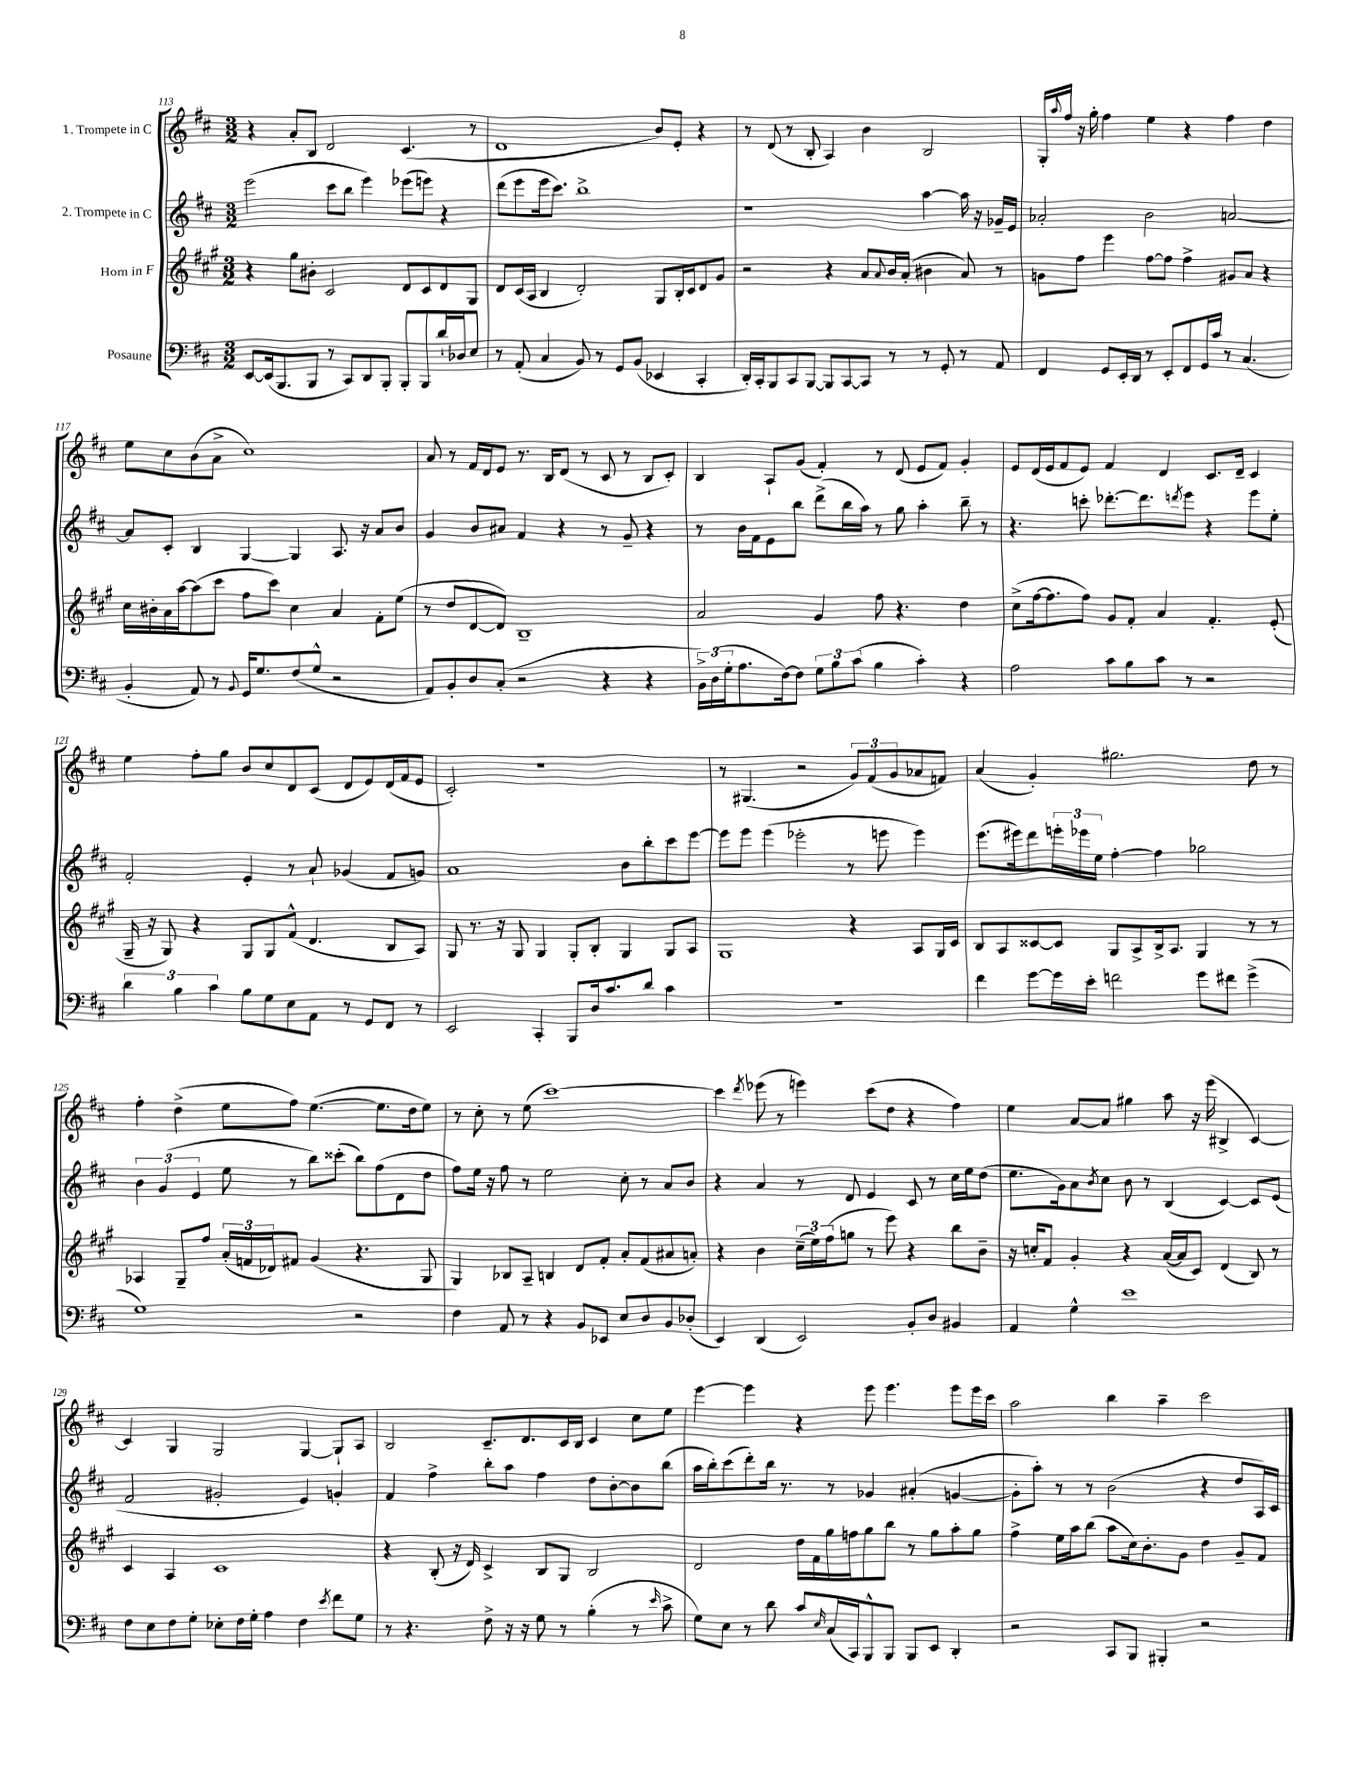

**kern	**kern	**kern	**kern
*staff4	*staff3	*staff2	*staff1
*clefF4	*clefG2	*clefG2	*clefG2
*k[f#c#]	*k[f#c#g#]	*k[f#c#]	*k[f#c#]
*M3/2	*M3/2	*M3/2	*M3/2
[8EE	4r	(2eee	4r
(16EE]	.	.	.
8.BBB	.	.	.
.	8gg#	.	8a'
8BBB	8b#'	.	8B
8r	2c#	8ccc#	2d
8CC#)	.	8bb	.
8DD	.	4eee)	.
8BBB'	.	.	.
8BBB'	8d	(8eee-	(4.c#
8BBB	8c#	8eee)	.
16d`	8d	4r	.
16D-	.	.	.
8E	8G#	.	8r
=	=	=	=
8r	8d	(8ddd	1d
(8AA'	(16c#	8eee	.
.	16A	.	.
4C#	4B	16eee	.
.	.	8.ccc#)	.
8BB)	2d')	1bb^	.
8r	.	.	.
8GG	.	.	.
(8BB	.	.	.
4EE-	8G#	.	8b)
.	16B'	.	8e'
.	16c#	.	.
4CC#'	8d	.	4r
.	8g#	.	.
=	=	=	=
16DD')	2r	1r	8r
16CC#'	.	.	.
8BBB	.	.	(8d
8CC#	.	.	8r
[8BBB	.	.	8B'
8BBB]	4r	.	4A)
[8CC#	.	.	.
8CC#]	8a	.	4b
.	8qqa	.	.
8r	16b	.	.
.	(16a'	.	.
8r	4b#	[4aa	2B
8GG'	.	.	.
8r	8a)	16aa]	.
.	.	16r	.
8AA	8r	16g-~	.
.	.	16e	.
=	=	=	=
4FF#	8g	2a-'	16G'
.	.	.	8qqaa
.	.	.	16ff#
.	8ff#	.	16r
.	.	.	16gg'
8GG	4eee	.	4ff#
16EE'	.	.	.
16DD	.	.	.
8r	[8ff#	2b	4ee
8EE'	8ff#]	.	.
8FF#	4ff#^	.	4r
16GG	.	.	.
16c#	.	.	.
8r	8g#	[2a	4ff#
(4.C#	8a	.	.
.	4r	.	4dd
=	=	=	=
4BB'	16cc#	8a]	8ee
.	16b#'	.	.
.	16a	8c#'	8cc#
.	[16aa	.	.
8AA)	(8aa]	4B	(8b
8r	8ccc#	.	8a^
8qqBB	.	.	.
16GG	8ff#	[4G	1cc#)
8.G	.	.	.
.	8ccc#)	.	.
(8F#	4cc#	4G]	.
8G^^	.	.	.
2r	4a	8.A	.
.	.	16r	.
.	8f#'	8a	.
.	(8ee	8b	.
=	=	=	=
8AA)	8r	4g	8a
8BB'	8dd	.	8r
8D	[8d	8b	16f#
.	.	.	16d
(8C#'	8d])	8a#	8e
2r	1B~	4f#	8.r
.	.	.	16B
.	.	4r	(8d
.	.	.	8r
4r	.	8r	8c#
.	.	8g~	8r
4r	.	4r	8B
.	.	.	8c#')
=	=	=	=
24BB^)	2a	8r	4B
(24D	.	.	.
24G'	.	.	.
8.A	.	16b	.
.	.	16f#	.
.	.	8e	8A`
[16F#)	.	.	.
8F#]	.	8bb	(8g
12G	4g#	(8ddd^	4f#')
12B	.	.	.
.	.	16bb	.
(12c#	.	.	.
.	.	16aa)	.
4B	8ff#	8r	8r
.	4.r	8gg	(8d
4c#')	.	4aa'	8e
.	.	.	8f#)
4r	4dd	8bb~	4g'
.	.	8r	.
=	=	=	=
2A	(8cc#^	4.r	8e
.	[16ff#	.	(16d
.	8.ff#]	.	16e
.	.	.	8f#
.	8ff#)	8ccc'	8e)
8c#	8g#	[8.ddd-'	4f#
8B	8f#'	.	.
.	.	8.ddd-]	.
8c#	4a	.	4d
.	.	8qddd	.
8r	.	8eee	.
2r	4.f#'	4r	8.c#
.	.	.	16d~
.	.	8eee	4c#
.	(8e'	8ee'	.
=	=	=	=
6d	16G#~	2f#'	4ee
.	16r	.	.
.	8G#)	.	.
6B	.	.	.
.	4r	.	8ff#'
6c#	.	.	.
.	.	.	8gg
8B	8G#	4e'	8b
8G	8G#	.	8cc#
8E	(8f#^^	8r	8d
8AA	4.d	8a`	(8c#
8r	.	(4g-	8d
8GG	.	.	8e)
8FF#	8B	8f#	(16d
.	.	.	16f#
8r	8A)	8g)	8e
=	=	=	=
2EE	8G#	1a	2c#')
.	8.r	.	.
.	16r	.	.
.	8G#	.	.
4CC#'	4G#	.	1r
8BBB	8G#'	.	.
16D	8B'	.	.
8.c#	.	.	.
.	4G#	8b	.
8d	.	8bb'	.
4c#	8G#	8ccc#	.
.	8A	[8eee	.
=	=	=	=
1.r	1G#	8eee]	8r
.	.	8eee	(4.G#
.	.	(4eee	.
.	.	2eee-'	2r
.	4r	8r	12g)
.	.	.	(12f#
.	.	8eee	.
.	.	.	12g
.	8A	4eee)	8a-
.	16G#	.	8f)
.	16c#	.	.
=	=	=	=
4f#	8B	(8.eee	(4a
.	8A	.	.
.	.	16eee#)	.
[8g	[8c##	8ddd	4g')
16g]	8c##]	24eee'	.
.	.	24eee-	.
16e'	.	.	.
.	.	24ee	.
2f	8G#	[4ff#'	2.gg#
.	8A^	.	.
.	16B^	4ff#]	.
.	8.A	.	.
8g	4G#	2gg-	.
8f#	.	.	.
(4g^	8r	.	8dd
.	8r	.	8r
=	=	=	=
1G)	4A-	6b	4ff#'
.	.	(6g	.
.	8G#~	.	(4dd^
.	.	6e	.
.	8ff#	.	.
.	(24a'	8ee	8ee
.	24f	.	.
.	24d-)	.	.
.	8f#	8r	8ff#)
.	(4g#	8bb)	([4.ee
.	.	(8ccc##'	.
2r	4.r	8bb)	.
.	.	(8ff#	8.ee]
.	.	8d	.
.	.	.	16dd
.	8G#	8dd	8ee)
=	=	=	=
4F#	4G#)	8ff#)	8r
.	.	16ee	8cc#'
.	.	16r	.
8AA	8B-	8ff#	8r
8r	8A~	8r	(8ee
4r	4B	2ee	[1ccc#)
8BB	8d	.	.
8EE-	8f#'	.	.
8E	8a'	8cc#'	.
8D	(8f#	8r	.
8BB	8a#	8a	.
(8D-'	8a')	8b	.
=	=	=	=
4EE)	4r	4r	4ccc#]
.	.	.	8qddd
(4DD	4b	4a	(8eee-
.	.	.	8r
2EE)	(24cc#~	8r	4eee)
.	24ee)	.	.
.	(24ff#	.	.
.	8gg	8d	.
.	8r	4e	(8ccc#
.	8eee)	.	8dd
8BB'	4r	8c#	4r
8D	.	8r	.
4BB#	8bb	16cc#	4ff#)
.	.	16ee	.
.	8b~	(8dd	.
=	=	=	=
4AA	16r	8.ee	4ee
.	16cc'	.	.
.	8f#	.	.
.	.	16g)	.
4G^^	4g#'	8a	[8a
.	.	8qb	.
.	.	8cc#	8a]
1e	4r	8b	4gg#
.	.	8r	.
.	([16a	(4B	8aa
.	16a]	.	.
.	8c#)	.	16r
.	.	.	(16eee
.	(4d	[4c#)	4B#^
.	8B)	8c#]	[4c#)
.	8r	(8e	.
=	=	=	=
8F#	4c#	2f#	4c#]
8E	.	.	.
8F#	4A	.	4G
8G'	.	.	.
8E-'	1c#	2g#'	2G
16F#	.	.	.
16G'	.	.	.
4A	.	.	.
4F#	.	4e)	[4G
8qe	.	.	.
8f#	.	4g'	8G`]
8G	.	.	8A
=	=	=	=
8r	4r	4f#	2B
4.r	.	.	.
.	(8B'	4ff#^	.
.	16r	.	.
.	16d)	.	.
8F#^	4c#^	8bb'	8.c#~
16r	.	8aa	.
16r	.	.	8.d
8G	8B	4ff#	.
8r	8G#	.	16c#
.	.	.	16B
(4B'	2B	8dd	4c#
.	.	[8b'	.
8r	.	8b]	8cc#
16qqe	.	.	.
8c#^	.	(8bb	8ee
=	=	=	=
8G)	2d	16aa	[4eee
.	.	16bb')	.
8E	.	(8ccc#	.
8r	.	8ddd')	4eee]
8d	.	16bb	.
.	.	8.r	.
8c#	16dd	.	4r
.	16f#	.	.
16qqE	.	.	.
(16C#	16gg#	8r	.
16CC#)	16ff	.	.
8BBB^^	8gg#	4g-	8eee
8BBB	8bb	.	4.eee
8BBB	8r	(4a#'	.
8EE	8gg#	.	.
4DD'	8aa'	[4g	8eee
.	8gg#	.	16eee
.	.	.	16ccc#
=	=	=	=
2r	4ff#^	8g']	2aa
.	.	8aa')	.
.	16ee	8r	.
.	16aa	.	.
.	(8bb	8r	.
8CC#	8aa	(2b	4bb
8BBB	16cc#)	.	.
.	8.b'	.	.
4BBB#'	.	.	4aa~
.	8g#	.	.
2r	4dd	4r	2ccc#
.	8g#~	8dd	.
.	8f#	16A)	.
.	.	16c#	.
==	==	==	==
*-	*-	*-	*-
